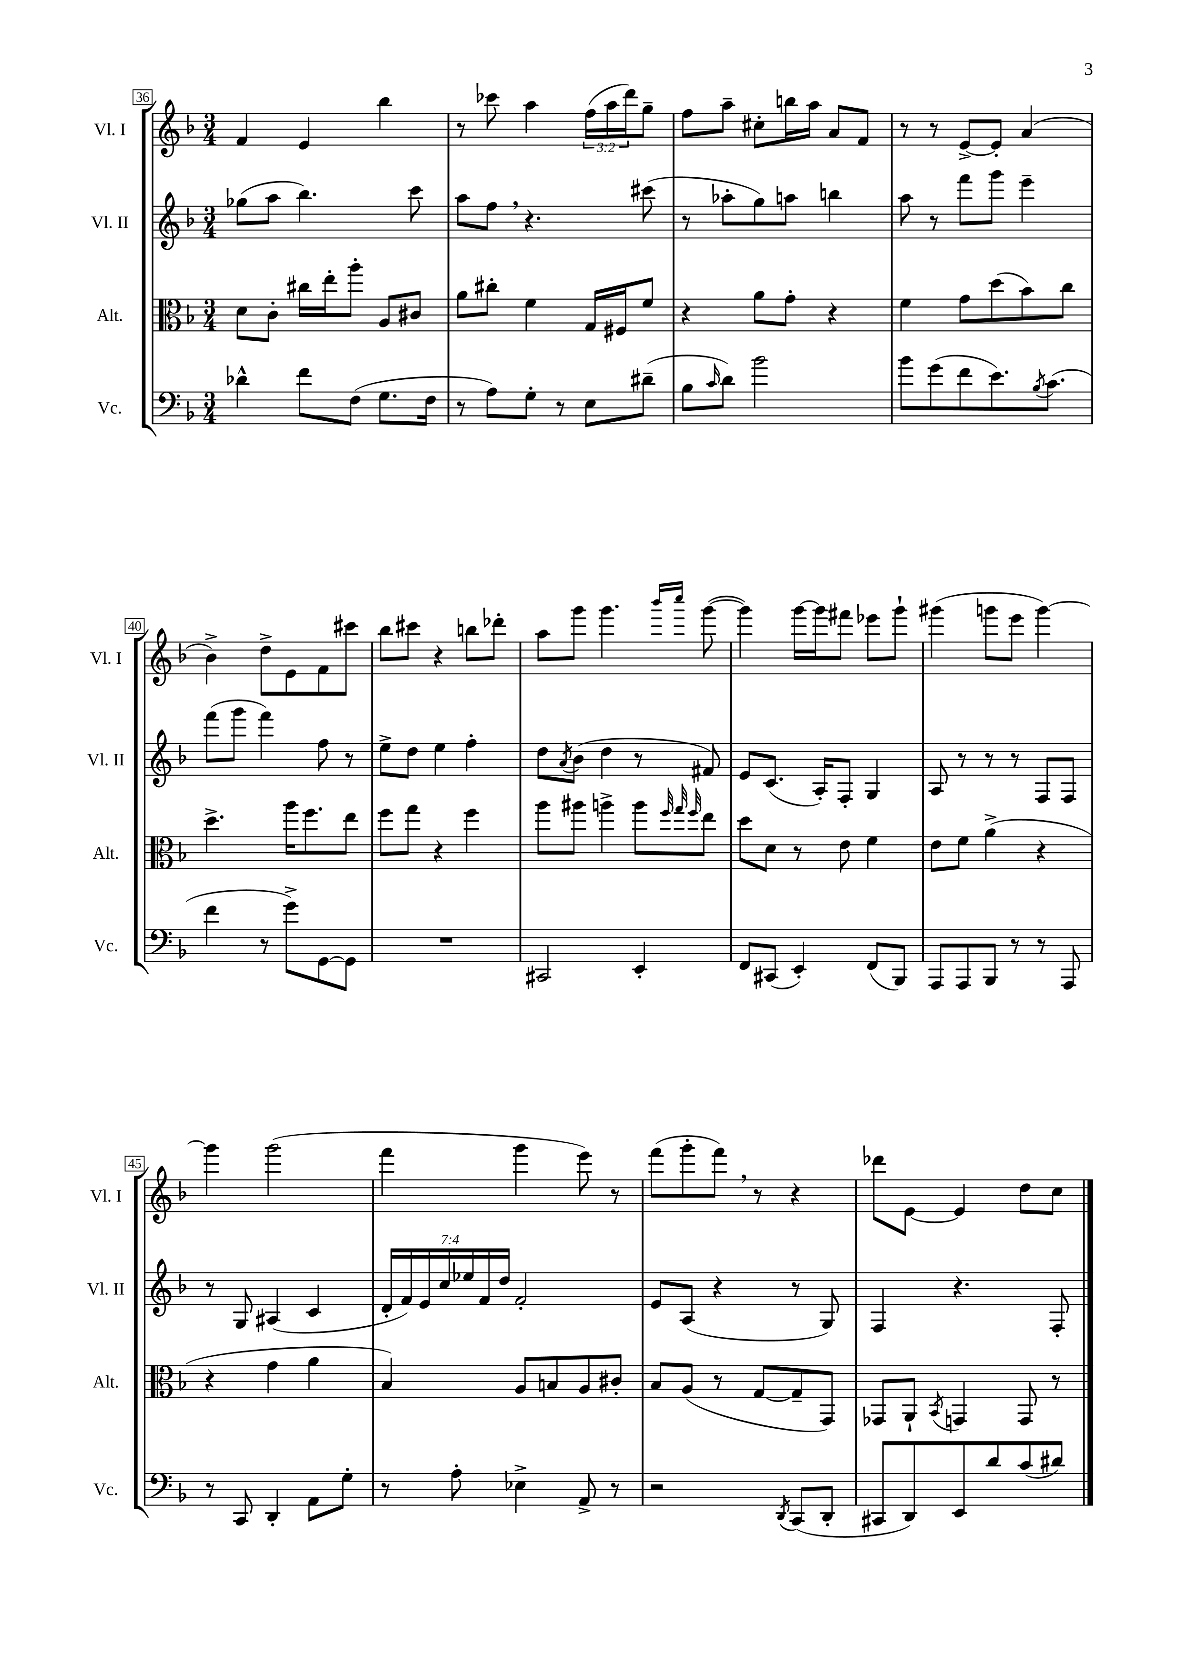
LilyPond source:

<<
\new StaffGroup <<
\new Staff = "s0" \with { instrumentName = "Vl. I" shortInstrumentName = "Vl. I" } {
    \clef treble \key f \major \numericTimeSignature \time 3/4 \override Staff.TupletNumber.text = #tuplet-number::calc-fraction-text
    f'4 e'4 bes''4 |
    r8 ces'''8 a''4 \tuplet 3/2 { f''16( a''16 d'''16) } g''8-- |
    f''8 a''8-- cis''8-. b''16 a''16 a'8 f'8 |
    r8 r8 e'8~-> e'8-. a'4( |
    bes'4->) d''8-> e'8 f'8 cis'''8 |
    bes''8 cis'''8 r4 b''8 des'''8-. |
    a''8 g'''8 g'''4. \grace { bes'''16 c''''16 } g'''8~( |
    g'''4) g'''16~ g'''16 fis'''8 ees'''8 g'''8-! |
    gis'''4( g'''8 e'''8 g'''4~) |
    g'''4 g'''2( |
    f'''4 g'''4 e'''8) r8 |
    f'''8( g'''8-. f'''8) \breathe r8 r4 |
    des'''8 e'8~ e'4 d''8 c''8 \bar "|." |
}
\new Staff = "s1" \with { instrumentName = "Vl. II" shortInstrumentName = "Vl. II" } {
    \clef treble \key f \major \numericTimeSignature \time 3/4 \override Staff.TupletNumber.text = #tuplet-number::calc-fraction-text
    ges''8( a''8 bes''4.) c'''8 |
    a''8 f''8 \breathe r4. cis'''8( |
    r8 aes''8-. g''8) a''8 b''4 |
    a''8 r8 f'''8 g'''8 e'''4-- |
    f'''8( g'''8 f'''4) f''8 r8 |
    e''8-> d''8 e''4 f''4-. |
    d''8 \acciaccatura { a'8 } bes'8( d''4 r8 fis'8) |
    e'8 c'8.( a16-.) f8-. g4 |
    a8 r8 r8 r8 f8 f8 |
    r8 g8 ais4( c'4 |
    \tuplet 7/4 { d'16-. f'16) e'16 c''16 ees''16 f'16 d''16 } f'2-. |
    e'8 a8( r4 r8 g8) |
    f4 r4. f8-. \bar "|." |
}
\new Staff = "s2" \with { instrumentName = "Alt." shortInstrumentName = "Alt." } {
    \clef alto \key f \major \numericTimeSignature \time 3/4
    d'8 c'8-. cis''16 e''16-. a''8-. a8 cis'8 |
    a'8 cis''8-. f'4 g16 fis16 f'8 |
    r4 a'8 g'8-. r4 |
    f'4 g'8 d''8( bes'8) c''8 |
    d''4.-> a''16 f''8. e''8 |
    f''8 g''8 r4 f''4 |
    a''8 ais''8 a''4-> a''8 \grace { f''32 g''32 f''32 } e''8 |
    d''8 d'8 r8 e'8 f'4 |
    e'8 f'8 a'4->( r4 |
    r4 g'4 a'4 |
    bes4) a8 b8 a8 cis'8-. |
    bes8 a8( r8 g8~ g8-- g,8) |
    ges,8 a,8-! \acciaccatura { bes,8 } g,4 g,8 r8 \bar "|." |
}
\new Staff = "s3" \with { instrumentName = "Vc." shortInstrumentName = "Vc." } {
    \clef bass \key f \major \numericTimeSignature \time 3/4
    des'4-^ f'8 f8( g8. f16 |
    r8 a8) g8-. r8 e8 dis'8--( |
    bes8 \grace { c'16 } d'8) bes'2 |
    bes'8 g'8( f'8 e'8.) \acciaccatura { bes8 } c'8.( |
    f'4 r8 g'8->) g,8~ g,8 |
    R2. |
    cis,2 e,4-. |
    f,8 cis,8( e,4-.) f,8( bes,,8) |
    a,,8 a,,8 bes,,8 r8 r8 a,,8 |
    r8 c,8 d,4-. a,8 g8-. |
    r8 a8-. ees4-> a,8-> r8 |
    r2 \acciaccatura { d,8 } c,8( d,8-. |
    cis,8 d,8) e,8 d'8 c'8( dis'8) \bar "|." |
}
>>
>>
\layout { \context { \Score currentBarNumber = #36 \override BarNumber.stencil = #(make-stencil-boxer 0.1 0.3 ly:text-interface::print) } }
